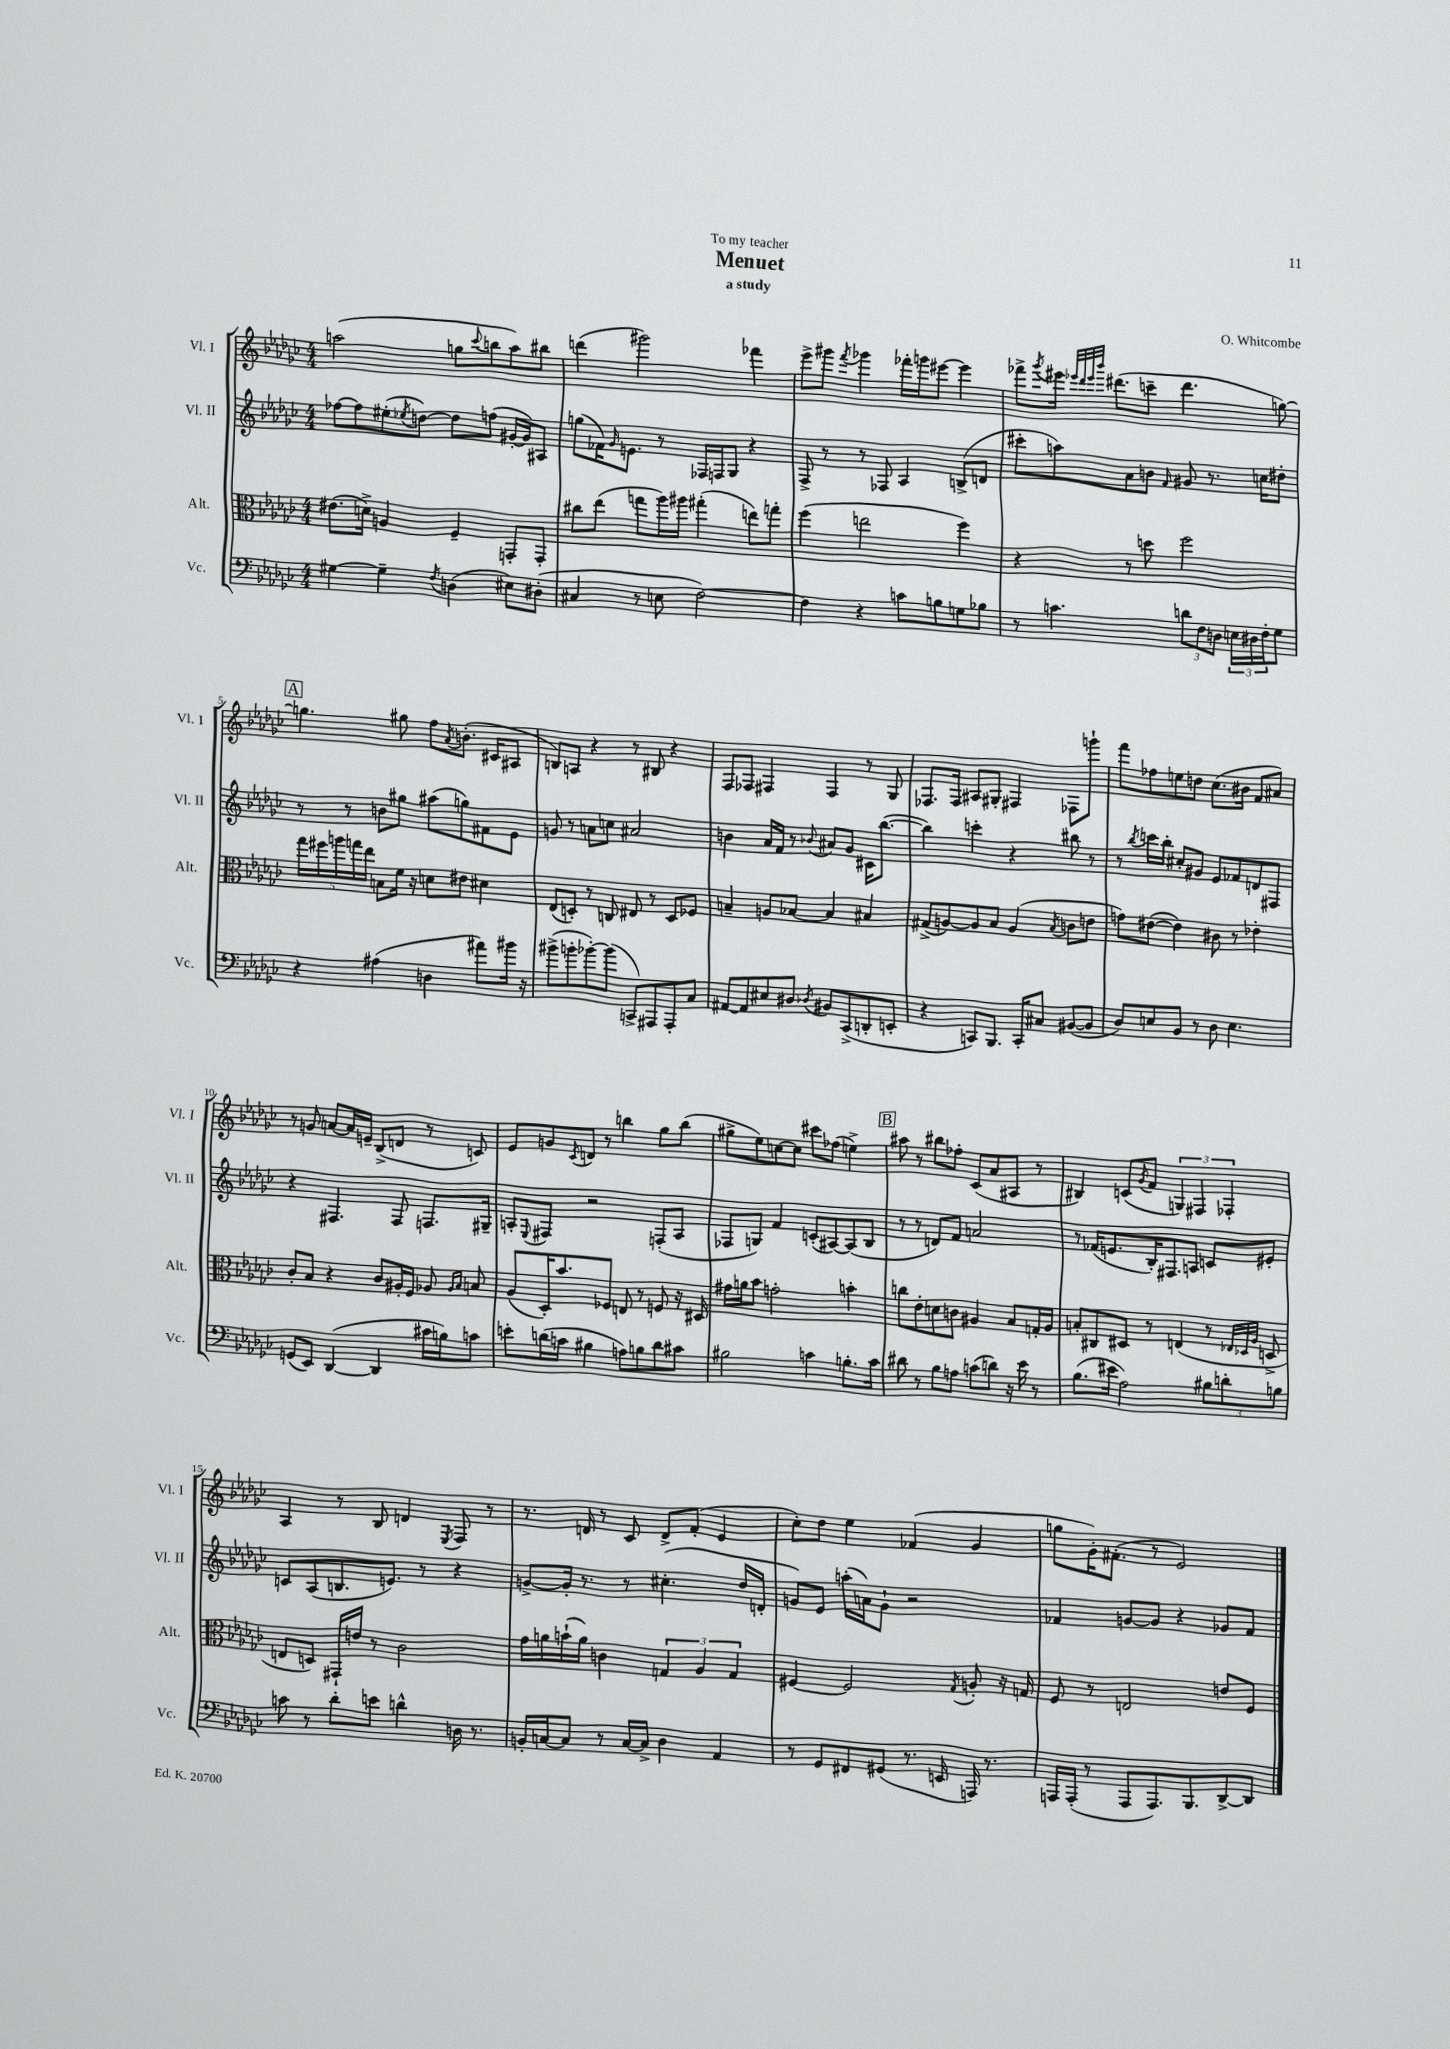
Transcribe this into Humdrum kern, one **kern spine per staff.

**kern	**kern	**kern	**kern
*staff4	*staff3	*staff2	*staff1
*clefF4	*clefC3	*clefG2	*clefG2
*k[b-e-a-d-g-c-]	*k[b-e-a-d-g-c-]	*k[b-e-a-d-g-c-]	*k[b-e-a-d-g-c-]
*M4/4	*M4/4	*M4/4	*M4/4
[4G#	(8.e#	[8ff-	(2aa
.	.	8ff-]	.
.	16d^)	.	.
4G#~]	4A	(8ee#'	.
.	.	8qee-	.
.	.	[8dd)	.
8qF	.	.	.
(4D	4F~	8dd]	8gg
.	.	.	8qqccc-
.	.	(8ff	8bb
8E#)	8GG'	[16g#'	8aa)
.	.	16g#])	.
(8D#'	8GG'	8A#	8bb#
=	=	=	=
4C#	8cc#	(8gg	(4ddd
.	(8ee-	16f-)	.
.	.	16qqg-	.
.	.	8.e	.
8r	8gg	.	2ggg#)
8E	16aa-)	8r	.
.	16aa#	.	.
[2F)	(4gg#'	16F-	.
.	.	16F	.
.	.	8G-	.
.	8ee)	4r	4fff-
.	8gg'	.	.
=	=	=	=
4F]	(4ff	8F^	8eee-^
.	.	8r	8ggg#
.	.	.	8qfff
4r	2ee	8r	4ggg-
.	.	8F-	.
8c	.	4A-	16fff-'
.	.	.	16ggg
8B	.	.	[8eee#
8G	4ff)	(8B^	4eee#]
8B-	.	8d	.
=	=	=	=
8r	4r	8ccc#'	8fff-^
.	.	.	8qggg-
4.c	.	8aa)	16eee#
.	.	.	32qqeee-
.	.	.	32qqddd-
.	.	.	32qqeee-
.	.	.	32qqbbb-
.	.	.	(8.ddd#
.	8r	8a-	.
.	8dd	8b	8ccc~
.	.	16qqf	.
12d	2ff	8g#	4.ddd#
12F	.	.	.
.	.	8.r	.
12D	.	.	.
24E	.	.	.
24D#	.	.	.
.	.	16cc	.
24F'	.	.	.
8G-	.	8dd#'	[8gg)
=	=	=	=
4r	20gg-	8r	4.gg]
.	20ff#	.	.
.	20aa	.	.
.	.	8r	.
.	20gg	.	.
.	20ee-	.	.
(4A#	8B	8b	.
.	16f	8gg#	8gg#
.	16r	.	.
4D	8d	(8aa#	8ff
.	.	.	8qa-
.	8e#	8gg)	(8.b'
8a#)	4d#	8f#	.
.	.	.	16c#
16b#	.	8e-	8A#
16r	.	.	.
=	=	=	=
(8b#^	(8E-	8g	8B)
8b'	8D')	8r	8A
[8b-')	8r	8a	4r
(8b-]	8C	8cc	.
8CC^)	8E#	2a#	8r
8AAA#	8r	.	8B#
8AAA#'	8D	.	4r
8C-	8F-	.	.
=	=	=	=
[8AA#	4B~	4b	8F
8AA#]	.	.	8F-
8E#	8A	16a-	4F#
.	.	16f	.
8D#	[8B-	8r	.
8qD-	.	8qqb-	.
8BB#	4B-]	8a#	4F#
(8CC-^	.	8g-	.
8DD'	4B#	16c#	8r
.	.	([8.bb-	.
8EE'	.	.	8G-
=	=	=	=
4r	(8G#^	4bb-])	8.F-
.	[8A)	.	.
.	.	.	16F-
8CC)	8A]	4ccc'	8A#
8.BBB-	8B-	.	8G#'
.	(4A	4r	4F#
16CC'	.	.	.
8C#	.	.	.
.	8qB-	.	.
([8BB#	8c	8bb#	8F-
8BB#]	8e	8r	8ggg`
=	=	=	=
8D-)	8g)	8r	8fff
.	.	8qbb-	.
8E	([8e#	16ccc	8ff-
.	.	16bb-'	.
8BB-	4e#])	8cc#'	8ee
8r	.	8g#	8dd
8D-	8c#	8e-	(8.cc-
4.E	8r	8f-	.
.	.	.	16b#
.	4e-'	8d	8f
.	.	8F#	8a#)
=	=	=	=
(8GG	8c-'	4r	8r
8EE-)	8B-	.	8g
([4DD-	4r	4.F#	[8a
.	.	.	16a]
.	.	.	16e~
4DD-]	8c-	.	(8B-^
.	16A#'	8F#	8d
.	16F	.	.
16c#	8A-	8.F	8r
16B)	.	.	.
.	16qqA-	.	.
.	16qqB-	.	.
8c	8B	.	8c)
.	.	16G#~	.
=	=	=	=
8e'	(8A-	8A'	8e-
.	.	8qqE-	.
(16d	16D-')	8F#	8g
16c	8.b-	.	.
.	.	.	8qc-
4B#	.	2r	8d
.	8F-	.	8r
8A)	8E	.	4bb
8B	8r	.	.
8d	8F	(8F'	8gg-
8c#	16r	8A	(8bb
.	16D#	.	.
=	=	=	=
2B#	16g#	8F-	8gg#^
.	16a	.	.
.	8b-	8G)	8ee-)
.	2g'	4f	[8cc
.	.	.	8cc]
4c	.	(8c'	8ccc#
.	.	[8A#)	(8ff-
8.B'	4b'	(8A#]	4ee^)
.	.	8B-	.
16c	.	.	.
=	=	=	=
8d#	8cc	8r	8aa#
8r	8e-'	8r	8r
8B-	8d	8d)	8bb#
8A	8c	8f	8ff-'
(8c	4A#	2a	(8c-
8d)	.	.	8a-
16r	8B-	.	8A#
16e-	.	.	.
8r	16G'	.	8r
.	16A#	.	.
=	=	=	=
(8.B-	8B'	8r	4B#)
.	8C#	(16f-	.
16e#	.	8.e	.
2A-)	8D#	.	(8c
.	.	.	8qg-
.	8r	16B-')	8f
.	.	8.F#	.
.	(4E	.	6G)
.	.	8A	.
.	.	.	6F#
12B#	8r	8c	.
12d'	.	.	6F-'
.	32qqE-	.	.
.	32qqD-	.	.
.	32qqA-	.	.
.	8D^	8e#'	.
12B	.	.	.
=	=	=	=
8c	8E	8c	4A-
8r	8D)	(8A-	.
8d-'	16GG#`	8.B	8r
.	16e	.	.
8e	8r	.	8B-
.	.	8.e)	.
4d^^	2c-	.	4d
.	.	8r	.
.	.	.	8qE-
16D	.	4r	8F
8.r	.	.	.
.	.	.	8r
=	=	=	=
16BB'	16g-	[8g^	8.r
[16C	16a	.	.
8C]	(16b`	16g']	.
.	16a)	8.r	16d
8r	4c	.	8r
[16C	.	8r	8c-
16C^]	.	.	.
4D-	6G	(4.cc#'	8d^
.	.	.	(8f'
.	6A-	.	.
4AA-	.	.	4e-
.	6G	.	.
.	.	16dd-	.
.	.	16d'	.
=	=	=	=
8r	[4F#	8g)	8cc-')
8GG-	.	8e-	8dd-
8FF#	2F#]	(16aa'	4ee-
.	.	16a)	.
(8GG#	.	8g`	.
8.r	.	2r	(4f-
16EE	.	.	.
.	8qG-	.	.
16AAA)	8A'	.	4g-
8.r	.	.	.
.	16r	.	.
.	16G	.	.
=	=	=	=
16AAA	8F	4f-	8gg
(16AAA'	.	.	.
8r	8r	.	16g-')
.	.	.	(8.f#'
8AAA	2E	[8g	.
8.AAA)	.	8g]	8r
.	.	4r	2e-)
8.BBB-	.	.	.
[8DD-^	8e	8g-	.
8DD-]	8F	8f-	.
==	==	==	==
*-	*-	*-	*-
